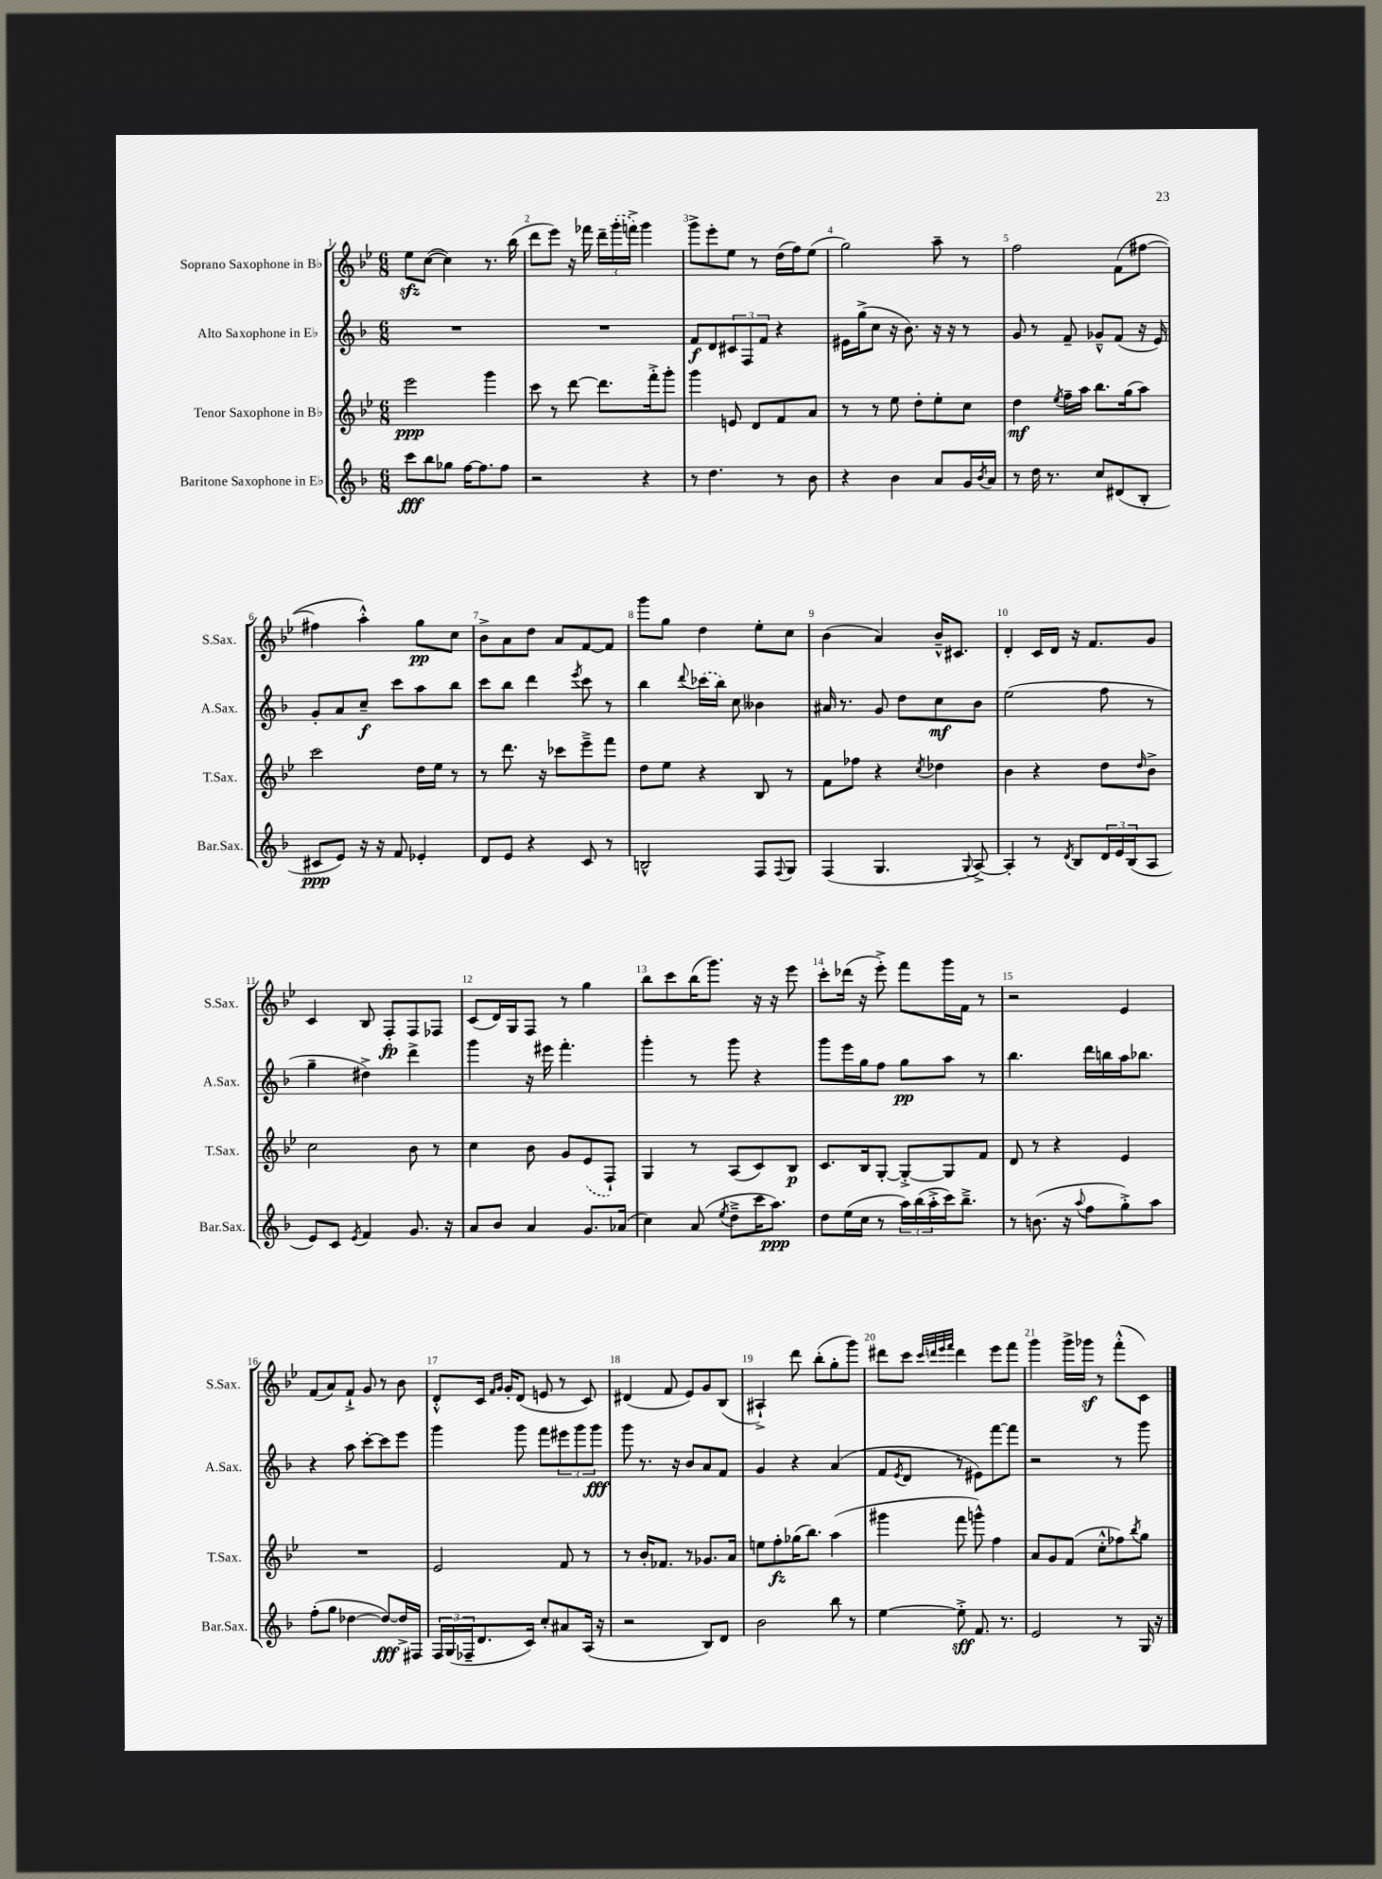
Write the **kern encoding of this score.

**kern	**kern	**kern	**kern
*staff4	*staff3	*staff2	*staff1
*clefG2	*clefG2	*clefG2	*clefG2
*k[b-]	*k[b-e-]	*k[b-]	*k[b-e-]
*M6/8	*M6/8	*M6/8	*M6/8
8ccc	2eee-	2.r	8ee-
8bb-	.	.	([8cc
8gg-	.	.	4cc])
[16ff	.	.	.
8.ff]	.	.	.
.	4ggg	.	8.r
8ff	.	.	.
.	.	.	(16bb-
=	=	=	=
2r	8ccc	2.r	8ddd
.	8r	.	8eee-)
.	[8ddd	.	16r
.	.	.	16fff-
.	8.ddd]	.	24ddd~
.	.	.	(24ggg'
.	.	.	24fff^)
4r	.	.	4ggg
.	16fff'^	.	.
.	8ggg'	.	.
=	=	=	=
8r	4ggg	8f	8ggg^
4.dd	.	8d	8eee-'
.	8e	12c#	8ee-
.	.	12F	.
.	8d	.	8r
.	.	12f	.
8r	8f	4r	(16dd
.	.	.	16ff)
8b-	8a	.	(8ee-
=	=	=	=
4r	8r	16e#	2gg)
.	.	(16gg^	.
.	8r	8cc	.
4b-	8ee-	16r	.
.	.	8.b-)	.
.	8dd'	.	.
8a	8ee-'	16r	8aa~
.	.	16r	.
16g	8cc	8r	8r
8qb-	.	.	.
16a	.	.	.
=	=	=	=
8r	4dd	8g	2ff
16dd	.	8r	.
8.r	.	.	.
.	8qee-	.	.
.	16ff~	8f~	.
.	16aa	.	.
8cc	8.bb-	8g-~^^	.
(8d#	.	(8f	(8f
.	(16gg	.	.
8B-'	8aa)	16r	[8ff#
.	.	16e)	.
=	=	=	=
8c#	2ccc	8g'	4ff#]
8e)	.	8a	.
16r	.	8cc~	4aa'^^)
16r	.	.	.
8f	.	8ccc	.
4e-'	16dd	8aa	8gg
.	16ee-	.	.
.	8r	8bb-	8cc
=	=	=	=
8d	8r	8ccc	8b-^
8e	8.ddd	8bb-	8a
4r	.	4ddd	8dd
.	16r	.	.
.	8ccc-	.	8a
.	.	8qeee	.
8c	8eee-~^	8ccc	[8f
8r	8fff	8r	8f]
=	=	=	=
2B^^	8dd	4bb-	8ggg
.	8ee-	.	8gg
.	.	8qqddd	.
.	4r	(16ccc-	4dd
.	.	16bb-)	.
.	.	8cc	.
8F	8B-	4b--	8ee-'
8qqF	.	.	.
8G	8r	.	8cc
=	=	=	=
(4F	8f	16a#	(4b-
.	.	8.r	.
.	8ff-	.	.
4.G	4r	8g	4a)
.	.	8dd	.
.	8qcc	.	.
.	4dd-	8cc	16b-~^^
.	.	.	8.c#
8qqG	.	.	.
[8A^)	.	8b-	.
=	=	=	=
4A']	4b-	(2ee	4d'
8r	4r	.	16c
.	.	.	16d
8qd	.	.	.
8B-	.	.	16r
.	.	.	8.f
24d	8dd	8ff	.
24e	.	.	.
(24B-	.	.	.
.	16qqdd	.	.
8A	8b-^	8r	8g
=	=	=	=
8e)	2cc	4gg~	4c
8c	.	.	.
8qe	.	.	.
4f	.	4dd#^)	8B-
.	.	.	8F'
8.g	8b-	4ddd^	8F
.	8r	.	8F-
16r	.	.	.
=	=	=	=
8a	4cc	4ggg	(8c
8b-	.	.	16d)
.	.	.	16G
4a	8b-	16r	8F
.	.	16eee#	.
.	8g	4.fff'	8r
8.g	(8e-	.	4gg
.	8F`)	.	.
(16a-	.	.	.
=	=	=	=
4cc)	4G	4ggg'	8bb-
.	.	.	8ccc
(8a	8r	8r	(16bb-
.	.	.	8.ggg)
8qee	.	.	.
8dd~^	(8A	8ggg	.
16ccc	8c)	4r	16r
8.aa)	.	.	16r
.	8B-	.	8eee-
=	=	=	=
8dd	8.c	8ggg	8ccc'
(16ee	.	16eee	(16ddd-
16cc	16B-	16gg	16r
8r	[8G'	8ff	8eee-'^)
24aa)	8G'^_	8gg	8fff
(24bb-	.	.	.
24aa'^	.	.	.
16ccc)	8G]	8aa	16ggg
8.bb-~^	.	.	16f
.	8f	8r	8r
=	=	=	=
8r	8d	4.bb-	2r
(8.b	8r	.	.
.	4r	.	.
16r	.	.	.
8qqaa	.	.	.
8ff	.	16ddd	.
.	.	16bb	.
8gg'^)	4e-	16aa	4e-
.	.	8.bb-	.
8aa	.	.	.
=	=	=	=
(8ff'	2.r	4r	(8f
8gg	.	.	8a)
[4dd-	.	8aa	8f`^
.	.	[8ccc'	8g
8dd-_)	.	8ccc]	8r
16dd-^]	.	8eee	8b-
16F#	.	.	.
=	=	=	=
24F	2e-	4ggg	8d'^^
(24G	.	.	.
24F-~	.	.	.
8.d	.	.	16c
.	.	.	16qqf
.	.	.	16qqg
.	.	.	16g'
.	.	8ggg	(8d
16c)	.	.	.
8cc'	.	8fff	8e
8a#	8f	12eee#	8r
.	.	12ggg	.
(16A	8r	.	8c)
.	.	12ggg	.
16r	.	.	.
=	=	=	=
2r	8r	8ggg	(4d#
.	16b-'	8.r	.
.	8.f-	.	.
.	.	.	8f
.	.	16r	.
.	8r	8b-	8e-)
8B-)	8.g-	8a	8g
8d	.	8f	(8B-
.	16a	.	.
=	=	=	=
2b-	8ee	4g	4A#`^)
.	8ff'	.	.
.	(16gg-	4r	8ddd
.	8.bb-)	.	.
.	.	.	(8bb-'
8bb-	(4aa	(4a	8gg'
8r	.	.	8ggg)
=	=	=	=
[4ee	4ggg#	8f	8ddd#
.	.	8qe	.
.	.	8d	8ccc
.	.	.	32qqccc
.	.	.	32qqddd
.	.	.	32qqeee-
.	.	.	32qqfff
8ee'^]	8fff	8r	4ddd
8.f	8ggg^^)	8e#)	.
.	4ff	[8fff	8eee-
8.r	.	.	.
.	.	8fff]	8fff
=	=	=	=
2e	8a	2r	4ggg
.	8g	.	.
.	(8f	.	16ggg^
.	.	.	16ggg-
.	8cc'^^	.	8r
8r	8ff-)	8r	(8fff'^^
.	8qbb-	.	.
16G	8gg	8ggg	8c)
16r	.	.	.
==	==	==	==
*-	*-	*-	*-
